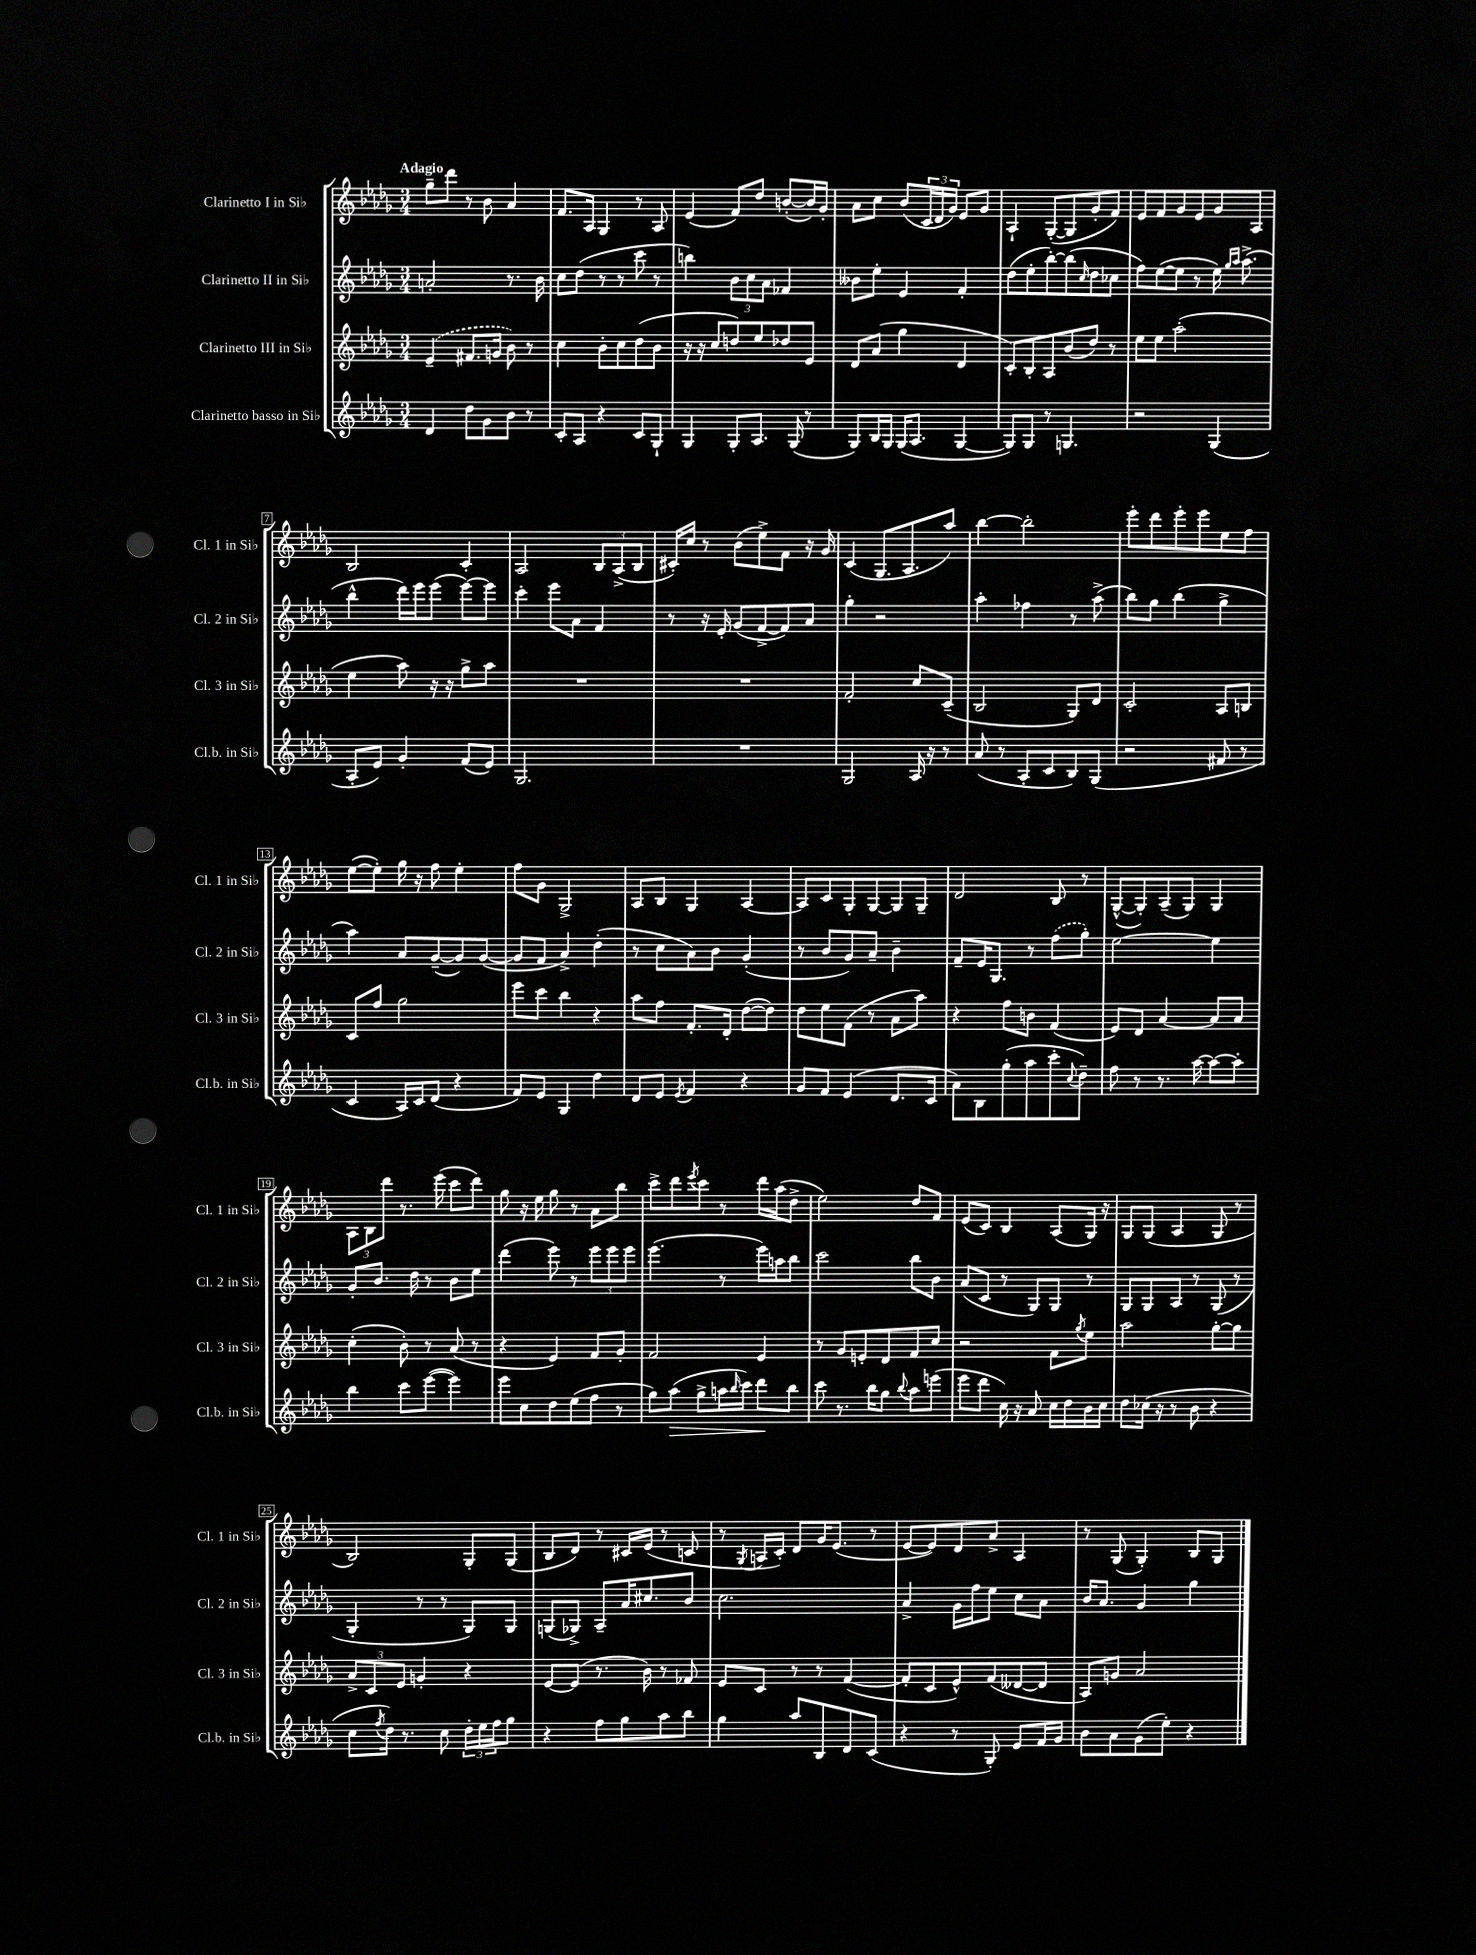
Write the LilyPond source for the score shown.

<<
\new StaffGroup <<
\new Staff = "s0" \with { instrumentName = "Clarinetto I in Sib" shortInstrumentName = "Cl. 1 in Sib" } {
    \clef treble \key des \major \numericTimeSignature \time 3/4 \tempo "Adagio"
    ges''8-- des'''8 r8 bes'8 aes'4 |
    f'8. aes16 ges4 r8 aes8 |
    ees'4( f'8) des''8 b'8~-.( b'16) ges'16-. |
    aes'8 c''8 bes'8( \tuplet 3/2 { c'16 des'16 ges'16) } ees'8 ges'8 |
    aes4-! ges8~-.( ges8 ges'8-. f'8) |
    ees'8 f'8 ges'8 ees'8 ges'8 aes8 |
    bes2 c'4-. |
    aes2 \tuplet 3/2 { bes8 aes8->( bes8 } |
    cis'16-.) c''16 r8 bes'8( ees''8->) f'8 r16 ges'16 |
    c'4( ges8. aes8. aes''8) |
    bes''4~ bes''2-. |
    ees'''8-. des'''8 ees'''8-. ees'''8 ees''8 f''8 |
    ees''8~( ees''8-.) ges''16 r16 f''8 ees''4-. |
    f''8 ges'8 ges2-> |
    aes8 bes8 ges4 aes4~ |
    aes8 c'8 ges8-. ges8~ ges8 ges8-- |
    des'2 bes8 r8 |
    ges8~-^( ges8-.) aes8--( ges8) ges4 |
    \tuplet 3/2 { aes8 bes8 des'''8 } r8. ees'''16( c'''8 des'''8) |
    ges''8 r16 ees''16 ges''8 r8 aes'8 bes''8 |
    c'''8-> des'''8 \acciaccatura { ees'''8 } c'''8 r8 des'''16 aes''16( des''8-> |
    ees''2) des''8 f'8 |
    ees'8( c'8) bes4 aes8( ges16) r16 |
    ges8 ges8( aes4 ges8 r8 |
    bes2) ges8-. ges8( |
    bes8 des'8) r8 cis'16 ees'16( r8 c'8 |
    r8 \acciaccatura { ges8 } a16 c'16-.) des'8 ges'16 ees'8.( r8 |
    ees'8~ ees'8) des'8 aes'8-> aes4 |
    r8 ges8( ges4-.) bes8 ges8 \bar "|." |
}
\new Staff = "s1" \with { instrumentName = "Clarinetto II in Sib" shortInstrumentName = "Cl. 2 in Sib" } {
    \clef treble \key des \major \numericTimeSignature \time 3/4
    a'2-. r8. bes'16 |
    c''8 des''8( r8 r8 c'''8 r8 |
    b''4) \tuplet 3/2 { bes'8 c''8 aes'8 } fes'4 |
    beses'8 ees''8-. ees'4 f'4-. |
    des''8( ees''8-. bes''8~-.) bes''8( \grace { c''16 } des''8 ces''8 |
    f''8) ees''8~( ees''8 r8 ees''16) \grace { ges''16 aes''16 } aes''8.->( |
    bes''4-^ des'''16) ees'''16 ees'''8( ees'''8~) ees'''8 |
    c'''4-. ees'''8 aes'8 f'4 |
    r8 r16 ees'16-. ges'8( f'8~-> f'8) aes'8 |
    ges''4-. r2 |
    aes''4-. fes''4 r8 aes''8->( |
    bes''8) ges''8 bes''4( ges''4-> |
    aes''4) aes'8 ges'8~--( ges'8) ges'8~( |
    ges'8 f'8 aes'4->) des''4-.( |
    r8 c''8 aes'8) bes'8 ges'4-.( |
    r8 bes'8 ges'8) aes'8-- bes'4-- |
    f'8-- ees'16 ges8. r8 \once \slurDashed f''8( ges''8-.) |
    ees''2~ ees''4 |
    ges'8-. bes'8. des''16 r8 bes'8 ees''8 |
    des'''4( ees'''8) r8 \tuplet 3/2 { ees'''8 ees'''8 ees'''8 } |
    ees'''4.( r8 ees'''16) a''16 bes''8 |
    c'''2 bes''8 bes'8 |
    aes'8( c'8 r8 ges8) ges8 r8 |
    ges8 ges8 aes8 r8 ges8( r8 |
    ges4-. r8 r8 ges8) ges8 |
    g8( ges8->) aes8-- aes'16 cis''8. bes'8 |
    c''2. |
    aes'4-> ges'16 f''16 ees''8 c''8 aes'8 |
    bes'16 aes'8. ges'4 ges''4 \bar "|." |
}
\new Staff = "s2" \with { instrumentName = "Clarinetto III in Sib" shortInstrumentName = "Cl. 3 in Sib" } {
    \clef treble \key des \major \numericTimeSignature \time 3/4
    \once \slurDashed ees'4--( fis'8. g'16 bes'8) r8 |
    c''4 bes'8-. c''8 des''8( bes'8 |
    r16 r16 c''8 d''8) ees''8 des''8 ees'8 |
    des'8 aes'8( ges''4 des'4 |
    c'8-.) bes8-. aes8 bes'8( des''8) r8 |
    ees''8 ees''8 aes''2-.( |
    ees''4 aes''8) r16 r16 ges''8-> aes''8 |
    R2. |
    R2. |
    f'2-. c''8 c'8--( |
    bes2 ges8) des'8 |
    c'2-. aes8 b8 |
    c'8 f''8 ges''2 |
    ees'''8 c'''8 bes''4 r4 |
    aes''8 f''8 f'8.-. des'16-. des''8~( des''8) |
    des''8 ees''8 f'8( r8 aes'8 aes''8) |
    r4 f''8 b'8 f'4( |
    ees'8) des'8 aes'4~ aes'8 aes'8 |
    c''4-.( bes'8-.) r8 aes'8( r8 |
    r4 ees'4) f'8 ges'8-. |
    f'2 ees'4 |
    r8 ges'8 e'8-. des'8 f'8 c''8 |
    r2 f'8 \acciaccatura { ges''8 } ees''8 |
    aes''2 ges''8~-. ges''8 |
    \tuplet 3/2 { aes'8-> c'8 ees'8 } g'4-. r4 |
    ees'8~ ees'8( r8. bes'16) r8 fes'8 |
    ees'8 c'8 r8 r8 f'4~( |
    f'8-. c'8 ees'8-^) f'8( deses'8~ deses'8 |
    aes8) g'8 aes'2 \bar "|." |
}
\new Staff = "s3" \with { instrumentName = "Clarinetto basso in Sib" shortInstrumentName = "Cl.b. in Sib" } {
    \clef treble \key des \major \numericTimeSignature \time 3/4
    des'4 des''8 ges'8 bes'8 r8 |
    c'8-. aes8 r4 c'8 ges8-! |
    ges4 ges8-. aes8. ges16( r8 |
    ges8) bes16 ges16 ges16( aes8. ges4~ |
    ges8) ges8 r8 g4. |
    r2 ges4( |
    aes8-. ees'8) ges'4-. f'8( ees'8) |
    ges2. |
    R2. |
    ges2 aes16 r16 r8 |
    aes'8( r8 aes8-. c'8 bes8) ges8( |
    r2 fis'8 r8 |
    c'4 aes16) c'16 des'8( r4 |
    f'8) ees'8 ges4 des''4 |
    des'8 ees'8 \acciaccatura { ees'8 } f'4 r4 |
    ges'8 f'8 ees'4( des'8. c'16 |
    aes'8) bes8 ges''8-.( aes''8 c'''8-. \appoggiatura { c''8 } des''8--) |
    f''8 r8 r8. aes''16~ aes''8~ aes''8-. |
    bes''4 c'''8 ees'''8~( ees'''4) |
    ees'''8 c''8 des''8 ees''8( f''8 r8 |
    ges''8) aes''8\>( ges''8-> a''16 \grace { bes''16 } c'''16) des'''8\! bes''8 |
    c'''8 r8. bes''16 ges''8 \appoggiatura { bes''8 } aes''8 e'''8( |
    ees'''8 des'''8 c''16) r16 aes'8 c''16 des''16 bes'16 c''16 |
    des''8 ces''16( r16 r8 bes'8 r4 |
    c''8 \acciaccatura { f''8 } des''16) r8. c''8 \tuplet 3/2 { des''16-. ees''16 f''16 } ges''8 |
    r4 f''8 ges''8 aes''8 bes''8 |
    ges''4 aes''8 bes8 des'8 c'8( |
    r4 r8 ges8-.) ees'8 f'16 ges'16 |
    bes'8 aes'8 ges'8( ees''8-.) r4 \bar "|." |
}
>>
>>
\layout { \context { \Score \override BarNumber.stencil = #(make-stencil-boxer 0.1 0.3 ly:text-interface::print) } }
